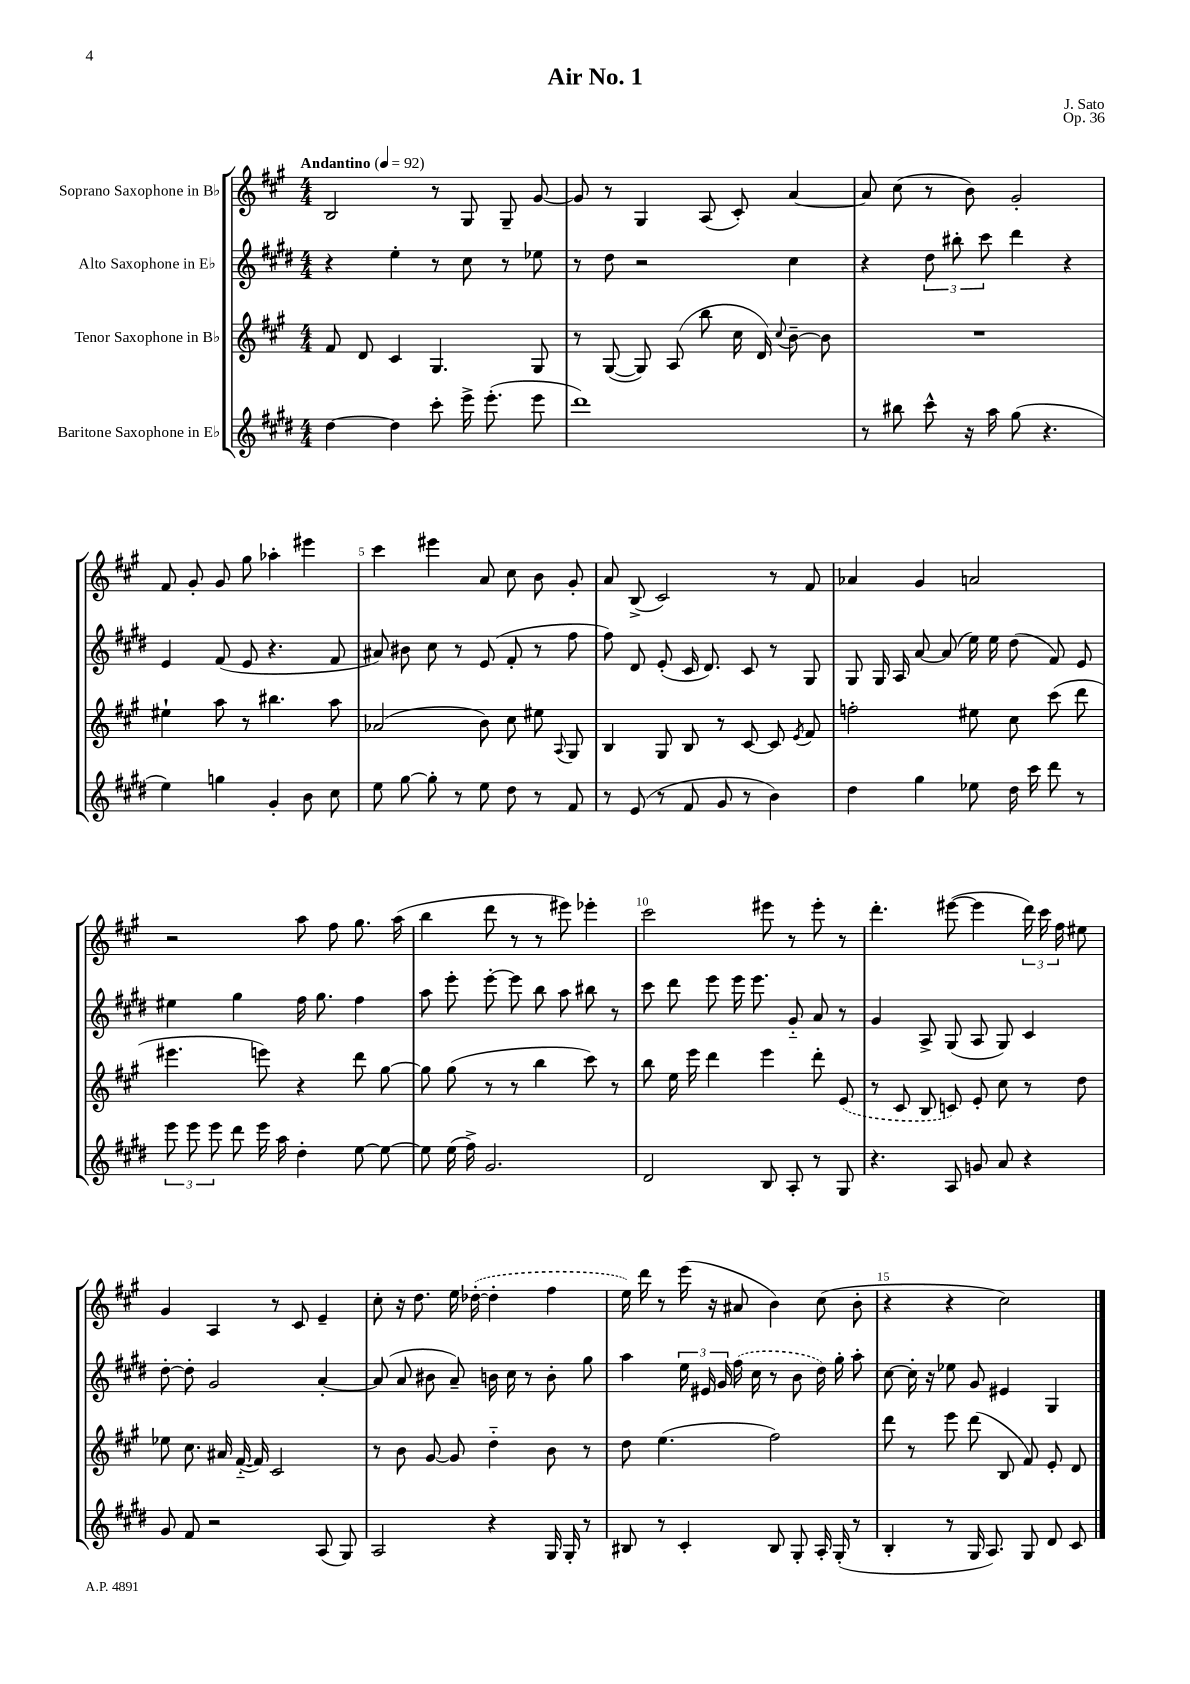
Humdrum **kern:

**kern	**kern	**kern	**kern
*part4	*part3	*part2	*part1
*staff4	*staff3	*staff2	*staff1
*I"Baritone Saxophone in E♭	*I"Tenor Saxophone in B♭	*I"Alto Saxophone in E♭	*I"Soprano Saxophone in B♭
*clefG2	*clefG2	*clefG2	*clefG2
*k[f#c#g#d#]	*k[f#c#g#]	*k[f#c#g#d#]	*k[f#c#g#]
*M4/4	*M4/4	*M4/4	*M4/4
*MM92	*MM92	*MM92	*MM92
=1	=1	=1	=1
!	!	!	!LO:TX:a:B:t=Andantino
[4dd#\	8f#/	4r	2B/
.	8d/	.	.
4dd#\]	4c#/	4ee'\	.
8ccc#'\	4.G#/	8r	8r
16eee^\	.	8cc#\	8G#/
(8.eee'\	.	.	.
.	.	8r	8G#~/
8eee\	8G#/	8ee-X\	[8g#/
=2	=2	=2	=2
1ddd#)	8r	8r	8g#/]
.	([8G#/	8dd#\	8r
.	8G#/])	2r	4G#/
.	(8A/	.	.
.	8bb\	.	(8A/
.	16cc#\	.	8c#'/)
.	16d/)	.	.
.	8qqcc#/	.	.
.	[8b~\	4cc#\	[4a/
.	8b\]	.	.
=3	=3	=3	=3
8r	1r	4r	8a/]
8bb#X\	.	.	(8cc#\
8ccc#^^\	.	12dd#\	8r
.	.	12bb#X'\	.
16r	.	.	8b\)
.	.	12ccc#\	.
16aa\	.	.	.
(8gg#\	.	4ddd#\	2g#'/
4.r	.	.	.
.	.	4r	.
!!LO:LB:g=z
=4	=4	=4	=4
4ee\)	4ee#X`\	4e/	8f#/
.	.	.	8g#'/
4ggn\	8aa\	(8f#/	8g#/
.	8r	8e/	8gg#\
4g#'/	4.bb#X\	4.r	4aa-X'\
8b\	.	.	4eee#X\
8cc#\	8aa\	8f#/	.
=5	=5	=5	=5
8ee\	(2a-X/	8a#X/)	4ccc#\
[8gg#\	.	8b#X\	.
8gg#'\]	.	8cc#\	4eee#X\
8r	.	8r	.
8ee\	8b\)	(8e/	8a/
8dd#\	8cc#\	8f#'/	8cc#\
8r	8ee#X\	8r	8b\
.	8qqA/	.	.
8f#/	8G#/	8ff#\	8g#'/
=6	=6	=6	=6
8r	4B/	8ff#\)	8a/
(8e/	.	8d#/	(8B^/
8r	8G#/	(8e'/	2c#/)
8f#/	8B/	16c#/	.
.	.	8.d#/)	.
8g#/	8r	.	.
8r	[8c#/	8c#/	.
4b\)	8c#/]	8r	8r
.	8qe/	.	.
.	8f#/	8G#/	8f#/
=7	=7	=7	=7
4dd#\	2ffn'\	8G#/	4a-X/
.	.	16G#/	.
.	.	16A/	.
4gg#\	.	[8a/	4g#/
.	.	(8a/]	.
8ee-X\	8ee#X\	16ee\)	2an/
.	.	16ee\	.
16dd#\	8cc#\	(8dd#\	.
16ccc#\	.	.	.
8ddd#\	(8ccc#\	8f#/)	.
8r	8ddd\	8e/	.
!!LO:LB:g=z
=8	=8	=8	=8
12eee\	4.eee#X\	4ee#X\	2r
12eee\	.	.	.
12eee\	.	.	.
8ddd#\	.	4gg#\	.
16eee\	8eeen\)	.	.
16aa\	.	.	.
4dd#'\	4r	16ff#\	8aa\
.	.	8.gg#\	.
.	.	.	8ff#\
[8ee\	8ddd\	4ff#\	8.gg#\
8ee\_	[8gg#\	.	.
.	.	.	(16aa\
=9	=9	=9	=9
8ee\]	8gg#\]	8aa\	4bb\
(16ee\	(8gg#\	8eee'\	.
16ff#^\)	.	.	.
2.g#/	8r	[8eee'\	8ddd\
.	8r	8eee\]	8r
.	4bb\	8bb\	8r
.	.	8aa\	8eee#X\)
.	8ccc#\)	8bb#X\	4eee-X'\
.	8r	8r	.
=10	=10	=10	=10
2d#/	8bb\	8ccc#\	2ccc#\
.	16ee\	8ddd#\	.
.	16eee\	.	.
.	4ddd\	8eee\	.
.	.	16eee\	.
.	.	8.eee\	.
8B/	4eee\	.	8eee#X\
8A'/	.	8g#/	8r
8r	8ddd'\	8a/	8eee#'\
8G#/	(8e/	8r	8r
=11	=11	=11	=11
4.r	8r	4g#/	4.ddd'\
.	8c#/	.	.
.	8B/	8A^/	.
8A/	8cn/)	(8G#/	([8eee#X\
8gn/	8e'/	8A/	4eee#\]
8a/	8cc#\	8G#/)	.
4r	8r	4c#/	24ddd\)
.	.	.	24ccc#\
.	.	.	24ff#\
.	8dd\	.	8ee#X\
!!LO:LB:g=z
=12	=12	=12	=12
8g#/	8ee-X\	[8dd#'\	4g#/
8f#/	8.cc#\	8dd#'\]	.
2r	.	2g#/	4A/
.	16a#X/	.	.
.	([16f#/	.	.
.	16f#/])	.	.
.	2c#/	.	8r
.	.	.	8c#/
(8A/	.	[4a'/	4e~/
8G#/)	.	.	.
=13	=13	=13	=13
2A/	8r	(8a/]	8cc#'\
.	8b\	8a/	16r
.	.	.	8.dd\
.	[8g#/	8b#X\	.
.	8g#/]	8a~/)	16ee\
.	.	.	([16dd-X'\
4r	4dd\	16bn\	4dd-'\]
.	.	16cc#\	.
.	.	8r	.
16G#/	8b\	8b'\	4ff#\
16G#'/	.	.	.
8r	8r	8gg#\	.
=14	=14	=14	=14
8B#X/	8dd\	4aa\	16ee\)
.	.	.	16ddd\
8r	(4.ee\	.	8r
4c#'/	.	24ee\	(16eee\
.	.	24e#X/	.
.	.	.	16r
.	.	24g#/	.
.	.	(16ff#\	8a#X/
.	.	16cc#\	.
8B#/	2ff#\)	8r	4b\)
8G#'/	.	8b\	.
16A'/	.	16dd#\)	(8cc#\
(16G#'/	.	16gg#'\	.
8r	.	8aa'\	8b'\
=15	=15	=15	=15
4B'/	8ddd\	[8cc#\	4r
.	8r	16cc#'\]	.
.	.	16r	.
8r	8eee\	8ee-X\	4r
16G#/	(8ddd\	8g#/	.
8.A/)	.	.	.
.	8B/	4e#X/	2cc#\)
8G#/	8f#/)	.	.
8d#/	8e'/	4G#/	.
8c#/	8d/	.	.
==	==	==	==
*-	*-	*-	*-
